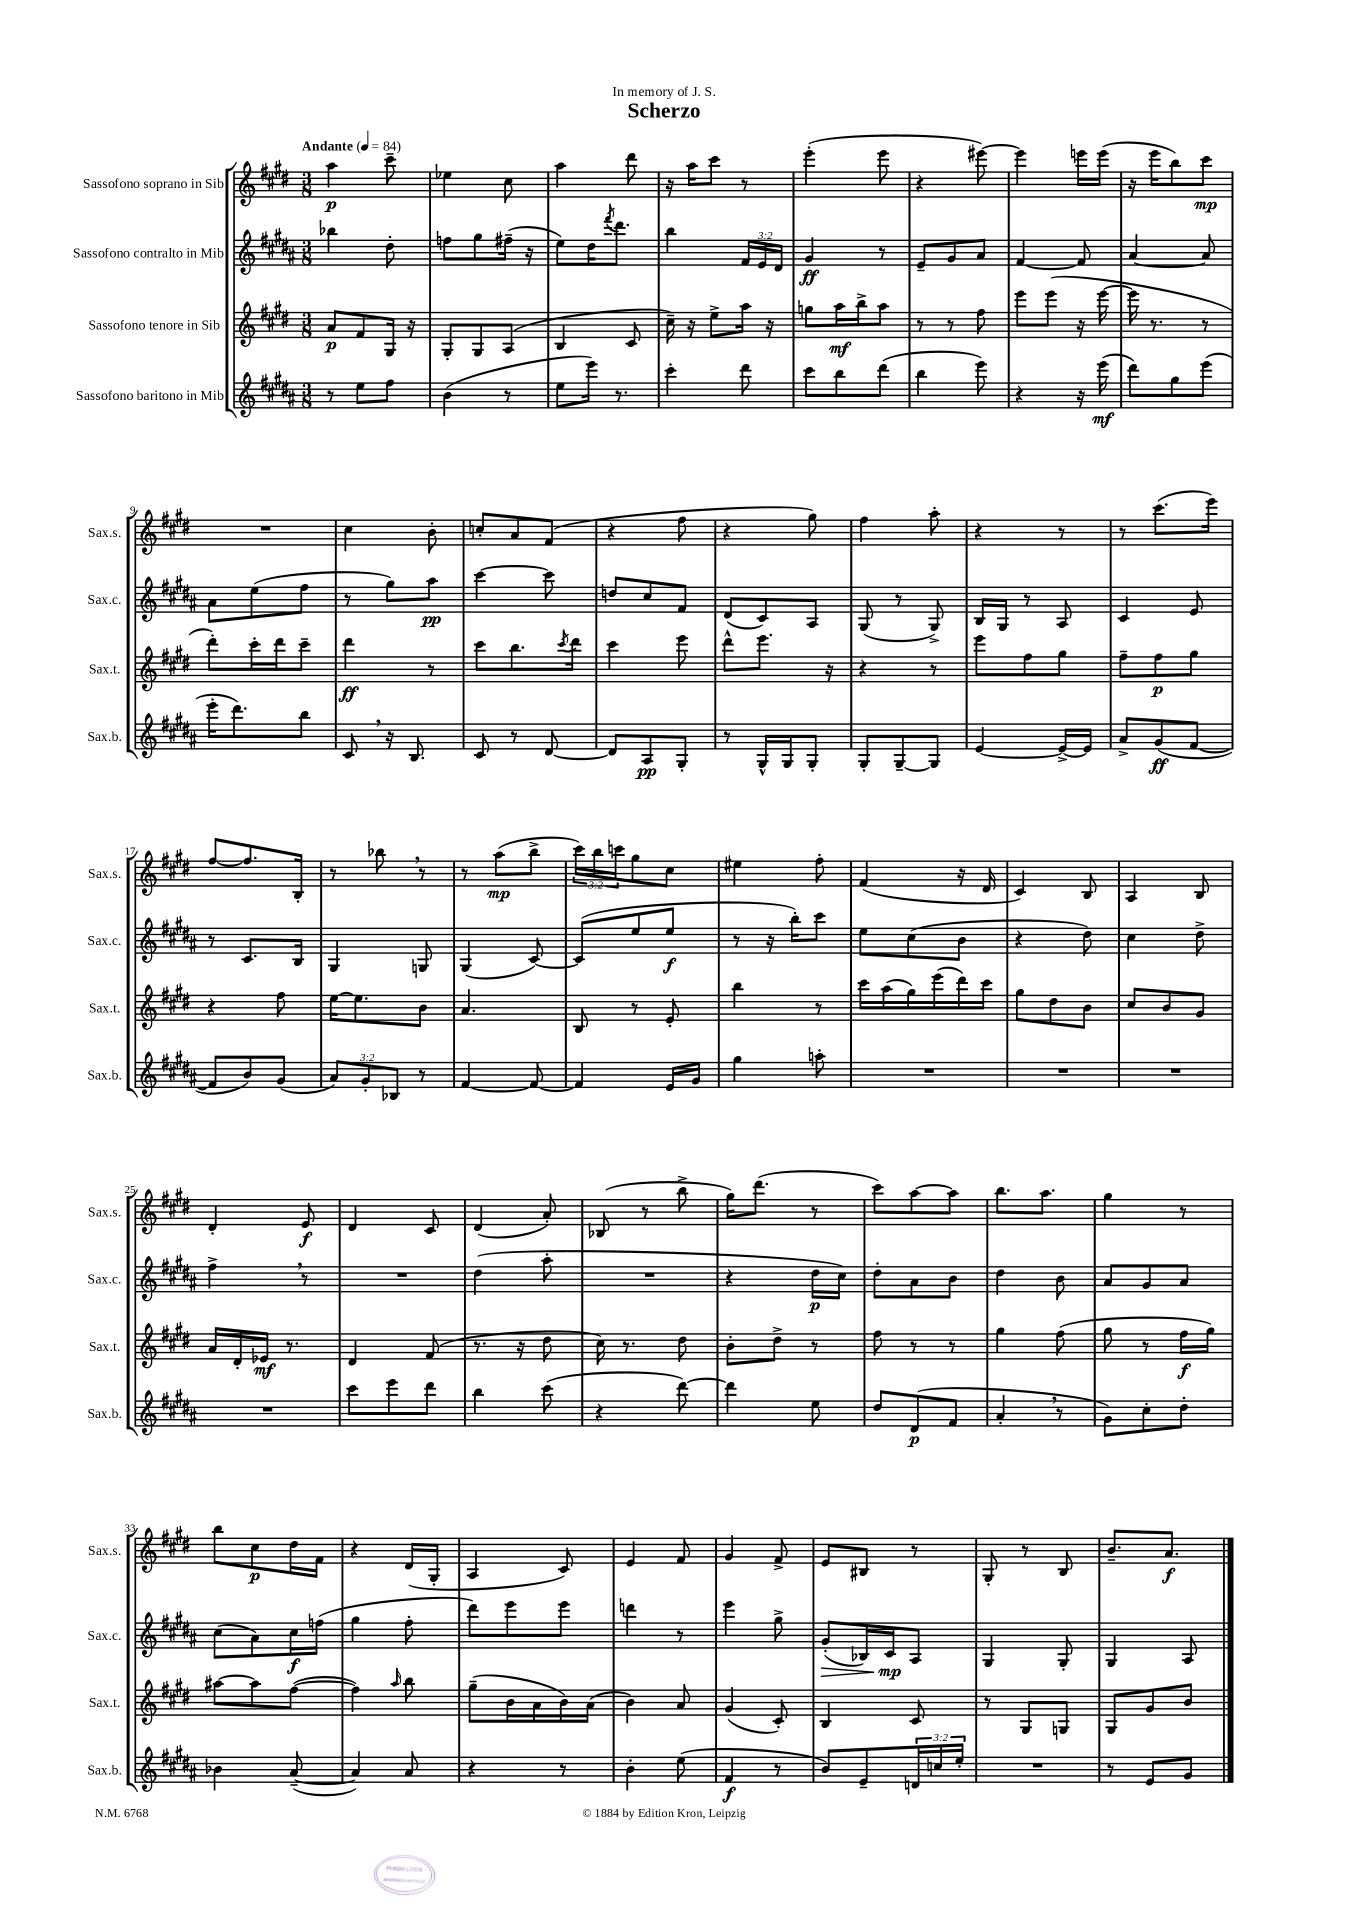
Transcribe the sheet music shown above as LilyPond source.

\header { title = "Scherzo" dedication = "In memory of J. S." }
<<
\new StaffGroup <<
\new Staff = "s0" \with { instrumentName = "Sassofono soprano in Sib" shortInstrumentName = "Sax.s." } {
    \clef treble \key e \major \numericTimeSignature \time 3/8 \override Staff.TupletNumber.text = #tuplet-number::calc-fraction-text \tempo "Andante" 4 = 84
    a''4\p cis'''8-- |
    ees''4 cis''8 |
    a''4 dis'''8 |
    r16 a''16 cis'''8 r8 |
    e'''4-.( e'''8 |
    r4 eis'''8~) |
    eis'''4 e'''16 e'''16( |
    r16 e'''16 b''8) cis'''8\mp |
    R4. |
    cis''4 b'8-. |
    c''8-. a'8 fis'8( |
    r4 fis''8 |
    r4 gis''8) |
    fis''4 a''8-. |
    r4 r8 |
    r8 cis'''8.( e'''16) |
    fis''8~ fis''8. b16-. |
    r8 bes''8 \breathe r8 |
    r8 a''8\mp( b''8-> |
    \tuplet 3/2 { cis'''16) b''16 c'''16 } gis''8 cis''8 |
    eis''4 fis''8-. |
    fis'4( r16 dis'16 |
    cis'4) b8 |
    a4 b8 |
    dis'4-. e'8\f |
    dis'4 cis'8 |
    dis'4( a'8-.) |
    bes8( r8 b''8-> |
    gis''16) dis'''8.( r8 |
    cis'''8) a''8~ a''8 |
    b''8. a''8. |
    gis''4 r8 |
    b''8 cis''8\p dis''16 fis'16 |
    r4 dis'16( gis16-. |
    a4 cis'8) |
    e'4 fis'8 |
    gis'4 fis'8-> |
    e'8 bis8 r8 |
    gis8-. r8 b8 |
    b'8.-- a'8.\f \bar "|." |
}
\new Staff = "s1" \with { instrumentName = "Sassofono contralto in Mib" shortInstrumentName = "Sax.c." } {
    \clef treble \key b \major \numericTimeSignature \time 3/8 \override Staff.TupletNumber.text = #tuplet-number::calc-fraction-text
    bes''4 dis''8-. |
    f''8 gis''8 fis''16--( r16 |
    e''8) dis''16 \acciaccatura { fis'''8 } dis'''8. |
    b''4 \tuplet 3/2 { fis'16 e'16 dis'16 } |
    gis'4\ff r8 |
    e'8-- gis'8 ais'8 |
    fis'4~ fis'8 |
    ais'4~ ais'8 |
    ais'8 e''8( fis''8 |
    r8 gis''8) ais''8\pp |
    cis'''4~ cis'''8 |
    d''8 cis''8 fis'8 |
    dis'8( cis'8) ais8 |
    gis8( r8 gis8->) |
    b16 gis16 r8 ais8 |
    cis'4 e'8 |
    r8 cis'8. b16 |
    gis4 g8 |
    gis4( cis'8~) |
    cis'8( e''8 e''8\f |
    r8 r16 b''16-.) cis'''8 |
    e''8 cis''8( b'8 |
    r4 dis''8) |
    cis''4 dis''8-> |
    fis''4-> \breathe r8 |
    R4. |
    dis''4( ais''8-. |
    R4. |
    r4 dis''16\p cis''16) |
    dis''8-. ais'8 b'8 |
    dis''4 b'8 |
    ais'8 gis'8 ais'8 |
    cis''8( ais'8) cis''16\f f''16( |
    gis''4 fis''8-. |
    dis'''8) e'''8 e'''8 |
    d'''4 r8 |
    e'''4 gis''8-> |
    gis'8-.\>( bes16) cis'16\mp\! ais8 |
    gis4 gis8-. |
    gis4 ais8 \bar "|." |
}
\new Staff = "s2" \with { instrumentName = "Sassofono tenore in Sib" shortInstrumentName = "Sax.t." } {
    \clef treble \key e \major \numericTimeSignature \time 3/8
    a'8\p fis'8 gis16 r16 |
    gis8-. gis8 a8( |
    b4 cis'8 |
    cis''16--) r16 e''8-> a''16 r16 |
    g''8 a''16\mf b''16-> a''8 |
    r8 r8 fis''8 |
    e'''8 e'''8( r16 e'''16~ |
    e'''16 r8. r8 |
    dis'''8-.) cis'''16-. dis'''16 cis'''8-- |
    dis'''4\ff r8 |
    cis'''8 b''8. \acciaccatura { cis'''8 } dis'''16 |
    cis'''4 e'''8 |
    dis'''8-^ e'''8. r16 |
    r4 r8 |
    e'''8 fis''8 gis''8 |
    fis''8-- fis''8\p gis''8 |
    r4 fis''8 |
    e''16~ e''8. b'8 |
    a'4. |
    b8 r8 e'8-. |
    b''4 r8 |
    cis'''16 a''16( gis''16) e'''16( dis'''16) cis'''16 |
    gis''8 dis''8 b'8 |
    cis''8 b'8 gis'8 |
    a'16 dis'16-. ees'16\mf r8. |
    dis'4 fis'8( |
    r8. r16 dis''8 |
    cis''16) r8. dis''8 |
    b'8-. dis''8-> r8 |
    fis''8 r8 r8 |
    gis''4 fis''8( |
    gis''8 r8 fis''16\f gis''16) |
    ais''8~ ais''8 fis''8~( |
    fis''4) \grace { a''16 } b''8 |
    gis''8--( b'16 a'16 b'16) a'16( |
    b'4) a'8 |
    gis'4( cis'8-.) |
    b4 cis'8 |
    r8 gis8 g8 |
    gis8 gis'8 b'8 \bar "|." |
}
\new Staff = "s3" \with { instrumentName = "Sassofono baritono in Mib" shortInstrumentName = "Sax.b." } {
    \clef treble \key b \major \numericTimeSignature \time 3/8 \override Staff.TupletNumber.text = #tuplet-number::calc-fraction-text
    r8 e''8 fis''8 |
    b'4( r8 |
    e''8 e'''16) r8. |
    cis'''4-. dis'''8 |
    cis'''8 b''8 dis'''8( |
    b''4 e'''8) |
    r4 r16 e'''16\mf( |
    dis'''8) gis''8 e'''8( |
    e'''16-. dis'''8.) b''8 |
    cis'8 \breathe r16 b8. |
    cis'8 r8 dis'8~ |
    dis'8 ais8\pp gis8-. |
    r8 gis16-^ gis16 gis8-. |
    gis8-. gis8~-- gis8 |
    e'4~ e'16~-> e'16 |
    ais'8-> gis'8\ff( fis'8~ |
    fis'8 b'8) gis'8( |
    \tuplet 3/2 { ais'8) gis'8-. bes8 } r8 |
    fis'4~ fis'8~ |
    fis'4 e'16 gis'16 |
    gis''4 a''8-. |
    R4. |
    R4. |
    R4. |
    R4. |
    cis'''8 e'''8 dis'''8 |
    b''4 cis'''8( |
    r4 dis'''8~) |
    dis'''4 e''8 |
    dis''8 dis'8\p( fis'8 |
    ais'4-. \breathe r8 |
    gis'8) cis''8-. dis''8-. |
    bes'4 ais'8~--( |
    ais'4) ais'8 |
    r4 r8 |
    b'4-. e''8( |
    fis'4\f r8 |
    b'8) e'8-- \tuplet 3/2 { d'16 c''16 e''16-. } |
    R4. |
    r8 e'8 gis'8 \bar "|." |
}
>>
>>
